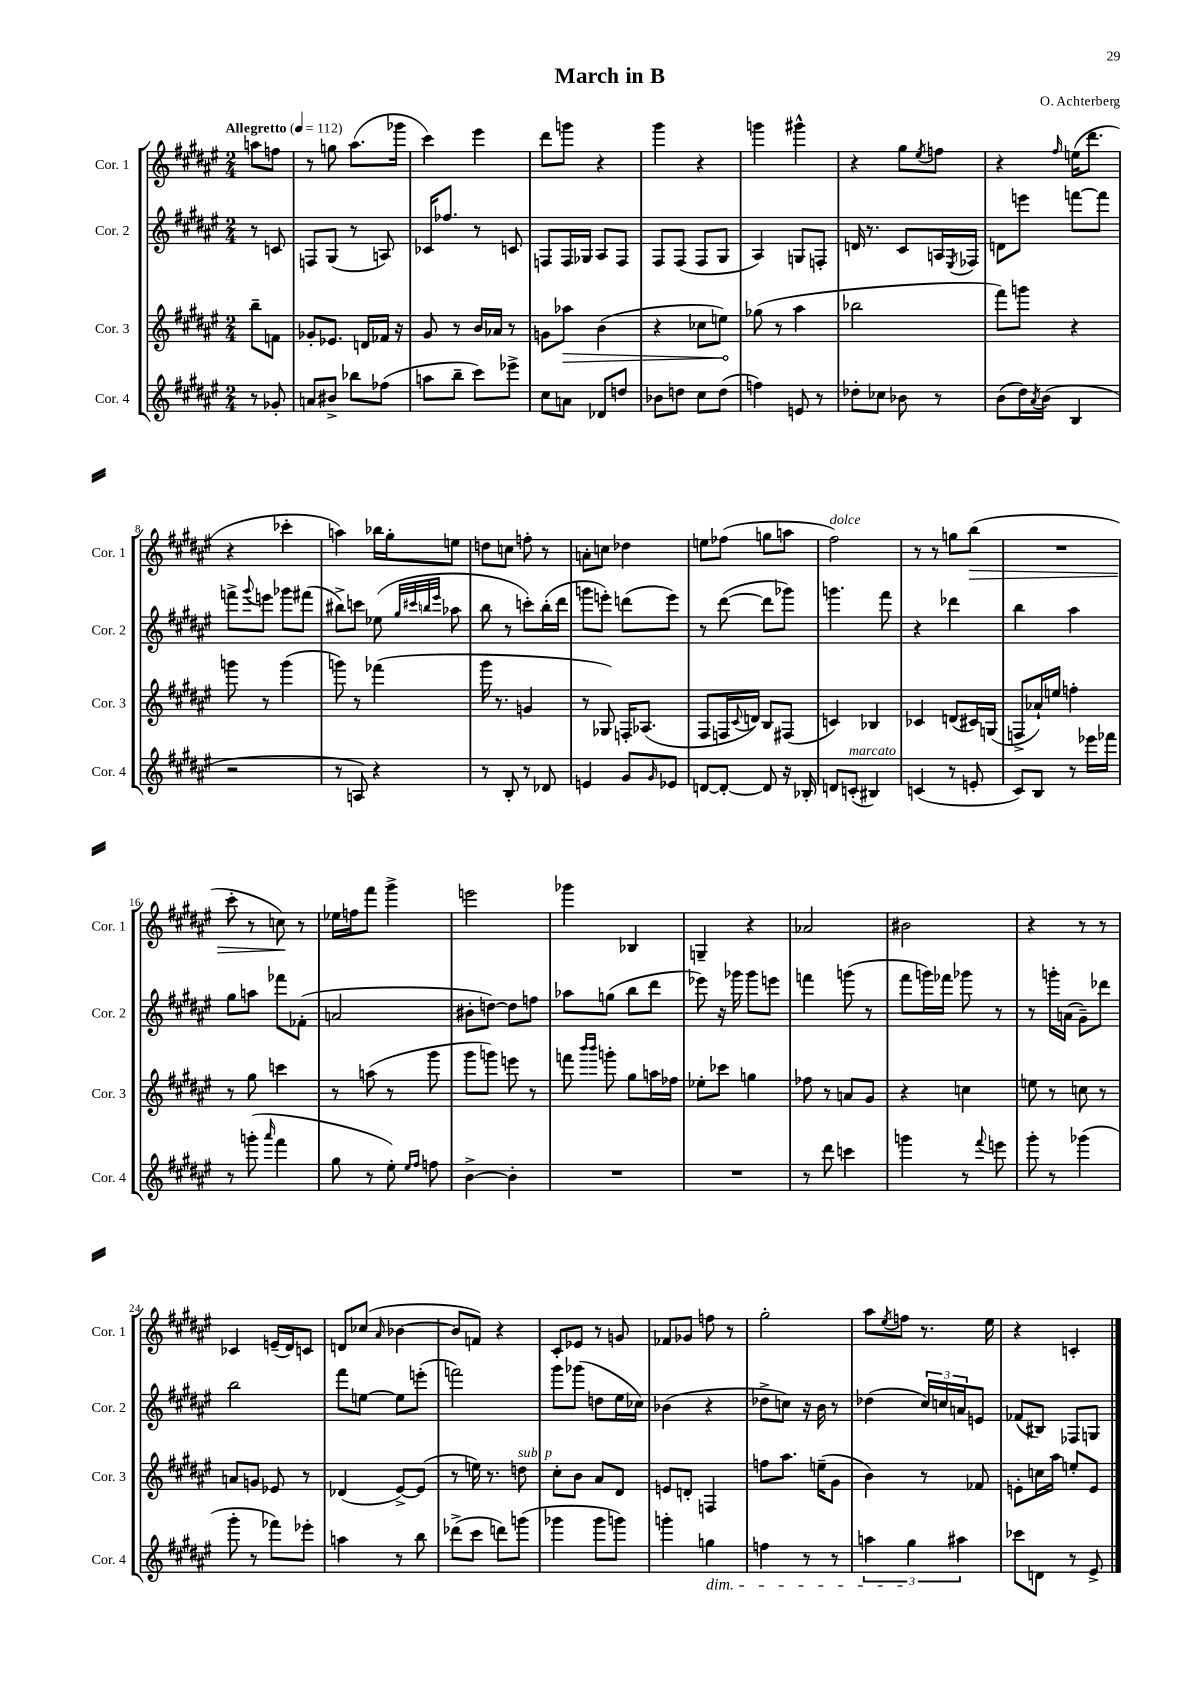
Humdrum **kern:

**kern	**kern	**dynam	**kern	**kern	**dynam
*part4	*part3	*part3	*part2	*part1	*part1
*staff4	*staff3	*staff3	*staff2	*staff1	*staff1
*I"Cor. 4	*I"Cor. 3	*	*I"Cor. 2	*I"Cor. 1	*
*I'Cor. 4	*I'Cor. 3	*	*I'Cor. 2	*I'Cor. 1	*
*clefG2	*clefG2	*	*clefG2	*clefG2	*
*k[f#c#g#d#a#e#]	*k[f#c#g#d#a#e#]	*	*k[f#c#g#d#a#e#]	*k[f#c#g#d#a#e#]	*
*M2/4	*M2/4	*	*M2/4	*M2/4	*
*MM112	*MM112	*	*MM112	*MM112	*
=	=	=	=	=	=
!	!	!	!	!LO:TX:a:B:t=Allegretto	!
8r	8bb~\L	.	8r	8aan\L	.
8g-X'/	8fn\J	.	8cn/	8ffn\J	.
=1	=1	=1	=1	=1	=1
8an/L	8g-X'/L	.	8Fn/L	8r	.
8b#X^/J	8.e-X/J	.	(8G#/J	8ggn\	.
8bb-X\L	.	.	8r	(8.aa#\L	.
.	16dn/LL	.	.	.	.
(8ff-X\J	16f-X/JJ	.	8An/)	.	.
.	16r	.	.	16ggg-X\Jk	.
=2	=2	=2	=2	=2	=2
8aan\L	8g#/	.	16c-X/KL	4ccc#\)	.
.	.	.	8.ff-X/J	.	.
8bb~\J	8r	.	.	.	.
8ccc#\L)	16b/LL	.	8r	4eee#\	.
.	16a-X/JJ	.	.	.	.
8eee-X^\J	8r	.	8cn/	.	.
=3	=3	=3	=3	=3	=3
8cc#\L	8gn\L	.	8Fn/L	8ddd#\L	.
!	!	!LO:HP:b	!	!	!
8an\J	8aa-X\J	>	16F/L	8gggn\J	.
.	.	.	16G-X/JJ	.	.
8d-X/L	(4b\	.	8A#/L	4r	.
8ddn/J	.	.	8F/J	.	.
=4	=4	=4	=4	=4	=4
8b-X\L	4r	.	8F#/L	4ggg#\	.
8ddn\J	.	.	(8F#/J	.	.
8cc#\L	8cc-X\L	.	8F#/L	4r	.
(8dd\J	8een\J)	.	8G#/J	.	.
.	.	]	.	.	.
=5	=5	=5	=5	=5	=5
4ffn\)	(8gg-X\	.	4A#/)	4gggn\	.
.	8r	.	.	.	.
8en/	4aa#\	.	8Gn/L	4ggg#X^^\	.
8r	.	.	8Fn'/J	.	.
=6	=6	=6	=6	=6	=6
8dd-X'\L	2bb-X\	.	16dn/	4r	.
.	.	.	8.r	.	.
8cc-X\J	.	.	.	.	.
8b-X\	.	.	8c#/L	8gg#\L	.
.	.	.	.	8qee#/	.
8r	.	.	16An/L	8ffn\J	.
.	.	.	8qE#/	.	.
.	.	.	16F-X/JJ	.	.
=7	=7	=7	=7	=7	=7
(8b\L	8fff#\L)	.	8dn\L	4r	.
16dd#\L)	8gggn\J	.	8eeen\J	.	.
8qa#/	.	.	.	.	.
(16b\JJ	.	.	.	.	.
.	.	.	.	16qqff#/	.
4B/	4r	.	[8fffn\L	(16een\KL	.
.	.	.	.	8.ddd#\J	.
.	.	.	8fff\J]	.	.
!!LO:LB:g=z
=8	=8	=8	=8	=8	=8
2r	8gggn\	.	8fffn^\L	4r	.
.	.	.	8qqggg#/	.	.
.	8r	.	8eeen\J	.	.
.	(4ggg\	.	8ggg-X\L	4ccc-X'\	.
.	.	.	(8fff#X\J	.	.
=9	=9	=9	=9	=9	=9
8r	8gggn\)	.	8bb#X^\L)	4aan\)	.
8An/)	8r	.	8cccn\J	.	.
4r	(4fff-X\	.	(8ee-X\	16bb-X\LL	.
.	.	.	.	16gg#'\J	.
.	.	.	32qqgg#/LLL	.	.
.	.	.	32qqccc#X/	.	.
.	.	.	32qqbbn/	.	.
.	.	.	32qqeee#/JJJ	.	.
.	.	.	8aa-X\	8een\J	.
=10	=10	=10	=10	=10	=10
8r	16ggg#\	.	8bb\	8ddn\L	.
.	8.r	.	.	.	.
8B'/	.	.	8r	8ccn\J	.
8r	4gn/	.	8cccn'\L)	8ffn'\	.
8d-X/	.	.	(16bb'\L	8r	.
.	.	.	16ddd#\JJ	.	.
=11	=11	=11	=11	=11	=11
4en/	8r	.	8gggn\L	8an'\L	.
.	8G-X/)	.	8eeen'\J)	8ccn\J	.
8g#/L	16Fn'/KL	.	(8dddn\L	4dd-X\	.
.	(8.A-X/J	.	.	.	.
16qqg#/	.	.	.	.	.
8e-X/J	.	.	8eee\J)	.	.
=12	=12	=12	=12	=12	=12
[8dn/L	8F#/L	.	8r	8een\L	.
8d'/J_	16Fn/L	.	([8ddd#\	(8ff-X\J	.
.	8qqc#/	.	.	.	.
.	16dn/JJ)	.	.	.	.
8d/]	8B/L	.	8ddd#\L]	8ggn\L	.
16r	(8F#X/J	.	8ggg-X\J)	8aan\J	.
16B-X'/	.	.	.	.	.
=13	=13	=13	=13	=13	=13
!	!	!	!	!LO:TX:a:i:t=dolce	!
8dn/L	4cn/)	.	4.gggn\	2ff#\)	.
!LO:TX:a:i:t=marcato	!	!	!	!	!
(8cn'/J	.	.	.	.	.
4B#X/)	4B-X/	.	.	.	.
.	.	.	8fff#\	.	.
=14	=14	=14	=14	=14	=14
(4cn/	4c-X/	.	4r	8r	.
.	.	.	.	8r	.
8r	(8dn/L	.	4ddd-X\	8ggn\L	.
!	!	!	!	!	!LO:HP:b
8en'/	16c#X/L)	.	.	(8bb\J	>
.	(16Gn/JJ	.	.	.	.
=15	=15	=15	=15	=15	=15
8c#/L)	8Fn^/L	.	4bb\	2r	.
8B/J	16a-X`/L)	.	.	.	.
.	16een/JJ	.	.	.	.
8r	4ffn'\	.	4aa#\	.	.
16eee-X\LL	.	.	.	.	.
16fff-X\JJ	.	.	.	.	.
!!LO:LB:g=z
=16	=16	=16	=16	=16	=16
8r	8r	.	8gg#\L	8ccc#'\	.
(8gggn'\	8gg#\	.	8aan\J	8r	.
16qqaaa#/	.	.	.	.	.
4fff#\	4cccn\	.	8fff-X\L	8ccn\)	.
.	.	.	(8f-X'\J	8r	]
=17	=17	=17	=17	=17	=17
8gg#\	8r	.	2an/	16ee-X\LL	.
.	.	.	.	16ffn\J	.
8r	(8aan\	.	.	8fff#\J	.
8ee#'\)	8r	.	.	4ggg#^\	.
16qqee#/LL	.	.	.	.	.
16qqff#/JJ	.	.	.	.	.
8ffn\	8ggg#\	.	.	.	.
=18	=18	=18	=18	=18	=18
[4b^\	8ggg#\L	.	8b#X'\L	2eeen\	.
.	8gggn\J)	.	[8ddn\J)	.	.
4b'\]	8eeen\	.	8dd\L]	.	.
.	8r	.	8ffn\J	.	.
=19	=19	=19	=19	=19	=19
2r	8fffn\	.	8aa-X\L	4ggg-X\	.
.	16qqbbb/LL	.	.	.	.
.	16qqbbb/JJ	.	.	.	.
.	8gggn'\	.	(8ggn\J	.	.
.	8gg#\L	.	8bb\L	4B-X/	.
.	16aan\L	.	8ddd#\J	.	.
.	16ff-X\JJ	.	.	.	.
=20	=20	=20	=20	=20	=20
2r	8ee-X'\L	.	8eee-X\)	4Gn~/	.
.	8ccc-X\J	.	16r	.	.
.	.	.	16ggg-X\	.	.
.	4ggn\	.	8ggg-\L	4r	.
.	.	.	8eeen\J	.	.
=21	=21	=21	=21	=21	=21
8r	8ff-X\	.	4fffn\	2a-X/	.
8ddd#\	8r	.	.	.	.
4cccn\	8an/L	.	(8gggn\	.	.
.	8g#/J	.	8r	.	.
=22	=22	=22	=22	=22	=22
4gggn\	4r	.	8fff#\L	2b#X\	.
.	.	.	16gggn\L)	.	.
.	.	.	16fff-X\JJ	.	.
8r	4ccn\	.	8ggg-X\	.	.
8qqfff#/	.	.	.	.	.
8eeen\	.	.	8r	.	.
=23	=23	=23	=23	=23	=23
8ggg#'\	8een\	.	8r	4r	.
8r	8r	.	16gggn'\LL	.	.
.	.	.	(16an\JJ	.	.
(4ggg-X\	8ccn\	.	8g#~\L)	8r	.
.	8r	.	8ddd-X\J	8r	.
!!LO:LB:g=z
=24	=24	=24	=24	=24	=24
8ggg#'\	8an/L	.	2bb\	4c-X/	.
8r	8gn/J	.	.	.	.
8fff-X\L)	8e-X/	.	.	(16en~/LL	.
.	.	.	.	16d#/J)	.
8eee-X'\J	8r	.	.	8cn/J	.
=25	=25	=25	=25	=25	=25
4aan\	(4d-X/	.	8fff#\L	8dn/L	.
.	.	.	[8een\J	(8cc-X/J	.
.	.	.	.	16qqa#/	.
8r	[8e#^/L)	.	8ee\L]	[4b-X\	.
8bb\	(8e#/J]	.	(8eeen'\J	.	.
=26	=26	=26	=26	=26	=26
(8ddd-X^\L	8r	.	2fffn\)	8b-/L]	.
8ccc#\J	16een\)	.	.	8fn/J)	.
.	8.r	.	.	.	.
8dddn\L)	.	.	.	4r	.
!	!LO:TX:a:i:t=sub. p	!	!	!	!
(8gggn\J	8ddn\	.	.	.	.
=27	=27	=27	=27	=27	=27
4ggg-X\	8cc#'\L	.	8ggg#\L	8c#'/L	.
.	8b\J	.	(8ggg-X\J	8e-X/J	.
8ggg-\L	8a#/L	.	8ddn\L	8r	.
8gggn\J)	8d#/J	.	16ee#\L	8gn/	.
.	.	.	16cc-X\JJ)	.	.
=28	=28	=28	=28	=28	=28
4gggn'\	8en/L	.	(4b-X\	8f-X/L	.
.	8dn'/J	.	.	8g-X/J	.
!LO:TX:b:i:t=dim.	!	!	!	!	!
4ggn\	4Fn/	.	4r	8ffn\	.
.	.	.	.	8r	.
=29	=29	=29	=29	=29	=29
4ffn\	8ffn\L	.	8dd-X^\L	2gg#'\	.
.	8.aa#\J	.	8ccn\J)	.	.
8r	.	.	16r	.	.
.	(16een~\KL	.	16b\	.	.
8r	8g#\J	.	8r	.	.
=30	=30	=30	=30	=30	=30
6aan\	4b\)	.	(4dd-X\	8aa#\L	.
.	.	.	.	8qee#/	.
.	.	.	.	8ffn\J	.
6gg#\	.	.	.	.	.
.	8r	.	24cc#/LL)	8.r	.
.	.	.	24ccn/	.	.
6aa#X\	.	.	24an/J	.	.
.	8f-X/	.	8en/J	.	.
.	.	.	.	16ee#\	.
=31	=31	=31	=31	=31	=31
8ccc-X\L	8en'\L	.	(8f-X/L	4r	.
8dn\J	16ccn\L	.	8B#X/J)	.	.
.	16aa#\JJ	.	.	.	.
8r	8een'/L	.	8F-X/L	4cn'/	.
8e#^/	8e/J	.	8Gn/J	.	.
==	==	==	==	==	==
*-	*-	*-	*-	*-	*-
